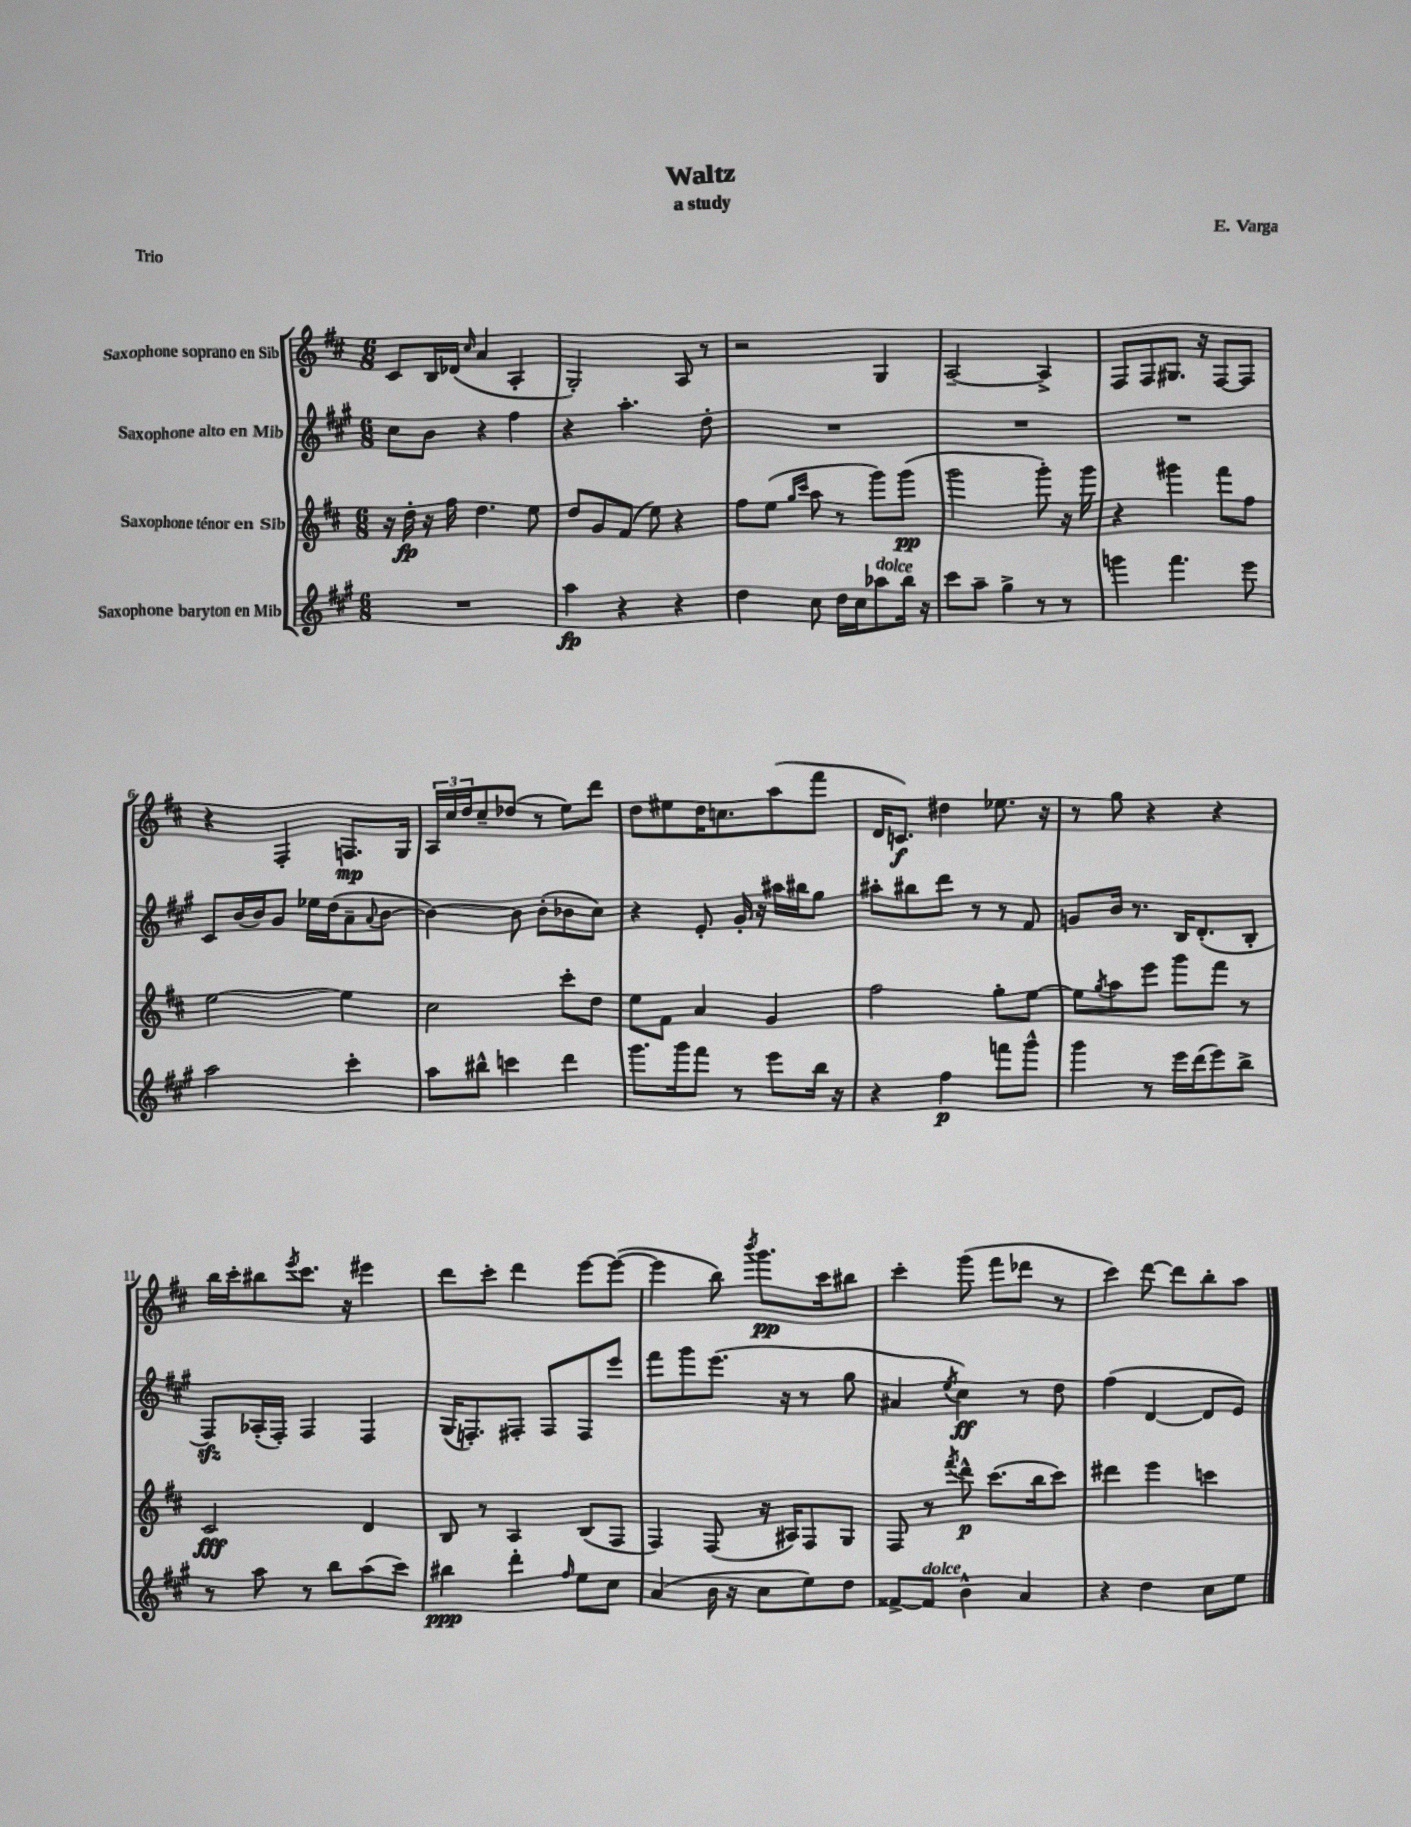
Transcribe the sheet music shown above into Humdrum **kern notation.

**kern	**kern	**kern	**kern
*staff4	*staff3	*staff2	*staff1
*clefG2	*clefG2	*clefG2	*clefG2
*k[f#c#g#]	*k[f#c#]	*k[f#c#g#]	*k[f#c#]
*M6/8	*M6/8	*M6/8	*M6/8
2.r	16r	8cc#	8c#
.	16dd'	.	.
.	16r	8b	16B
.	16ff#	.	(16d-
.	.	.	16qqcc#
.	4.dd	4r	4a
.	.	4ff#	4A'
.	8ee	.	.
=	=	=	=
4aa	8dd	4r	2G')
.	8g	.	.
4r	(8f#	4.aa'	.
.	8ee)	.	.
4r	4r	.	8A
.	.	8dd'	8r
=	=	=	=
4dd	8ff#	2.r	2r
.	(8ee	.	.
.	16qqgg	.	.
.	16qqccc#	.	.
8cc#	8aa	.	.
16dd	8r	.	.
16cc#	.	.	.
8aa-	8ggg)	.	4G
16bb	(8ggg	.	.
16r	.	.	.
=	=	=	=
8ccc#	2ggg	2.r	[2A~
8aa~	.	.	.
4gg#^	.	.	.
8r	8ggg')	.	4A^]
8r	16r	.	.
.	16ggg	.	.
=	=	=	=
4ggg	4r	2.r	8F#
.	.	.	8F#
4.fff#	4ggg#	.	8.G#
.	.	.	16r
.	8fff#	.	[8F#
8eee	8ff#	.	8F#]
=	=	=	=
2aa	[2ee	8c#	4r
.	.	(16b	.
.	.	16b)	.
.	.	8g#	4F#'
.	.	16ee-	.
.	.	(16dd	.
4ccc#'	4ee]	8a~	8.F
.	.	8qqa	.
.	.	[8b	.
.	.	.	16G
=	=	=	=
8aa	2cc#	4b_)	24A
.	.	.	24cc#
.	.	.	24dd
8bb#^^	.	.	8cc#~
4ccc	.	8b]	(8dd-
.	.	(8b'	8r
4ddd	8ccc#'	8b-	8ee)
.	8dd	8cc#)	8ddd
=	=	=	=
8.ggg#	8ee	4r	8dd
.	8f#	.	8ee#
16ggg#	.	.	.
8fff#	4a	8e'	16dd
.	.	.	8.cc
8r	.	16g#'	.
.	.	16r	.
8eee	4g	16aa#	(8aa
.	.	16bb#	.
16bb	.	8gg#	8fff#
16r	.	.	.
=	=	=	=
4r	2ff#	8aa#'	16d
.	.	.	8.c)
.	.	8bb#	.
4ff#	.	8ddd	4dd#
.	.	8r	.
8fff	8gg'	8r	8.ee-
8ggg#^^	[8ee	8f#	.
.	.	.	16r
=	=	=	=
4ggg#	8ee]	8g	8r
.	8qgg	.	.
.	8aa	16b	8gg
.	.	8.r	.
8r	8eee	.	4r
16eee	8ggg	16B	.
(16ddd	.	(8.d'	.
8eee)	8fff#	.	4r
8bb^	8r	8B'	.
=	=	=	=
8r	2c#	8F#)	16bb
.	.	.	16ccc#'
8aa	.	(16A-'	8bb#
.	.	16F#')	.
.	.	.	8qeee
8r	.	4F#	8.ccc#
8bb	.	.	.
.	.	.	16r
(8aa	4d	4F#	4eee#
8ccc#)	.	.	.
=	=	=	=
4bb#	8B	(16G#	8ddd
.	.	8.F')	.
.	8r	.	8ccc#'
4ddd'	4A	8F#'	4ddd
.	.	8F#	.
16qqff#	.	.	.
8ee	(8B	8F#	[8eee
8cc#	8F#	8eee	(8eee_
=	=	=	=
(4a	4F#)	8fff#	4eee]
.	.	8ggg#	.
16b	(8F#	(8.eee	8bb)
16r	.	.	.
.	.	.	8qbbb
8cc#	16r	.	8.ggg
.	16A#)	16r	.
8ee)	8F#	8r	.
.	.	.	16ccc#
8dd	8G	8gg#	8bb#
=	=	=	=
[8f##^	8F#	4a#	4ccc#'
8f##]	8r	.	.
.	8qfff#	8qee	.
4b^^	8ddd^^	4cc#)	(8ggg
.	(8.ccc#	.	8fff#
4a	.	8r	8ddd-
.	16bb	.	.
.	8ccc#)	8dd	8r
=	=	=	=
4r	4ddd#	(4ff#	4ccc#)
4dd	4eee	[4d	[8ddd
.	.	.	8ddd]
8cc#	4ccc	8d]	8bb'
8ee	.	8e)	8aa
==	==	==	==
*-	*-	*-	*-
